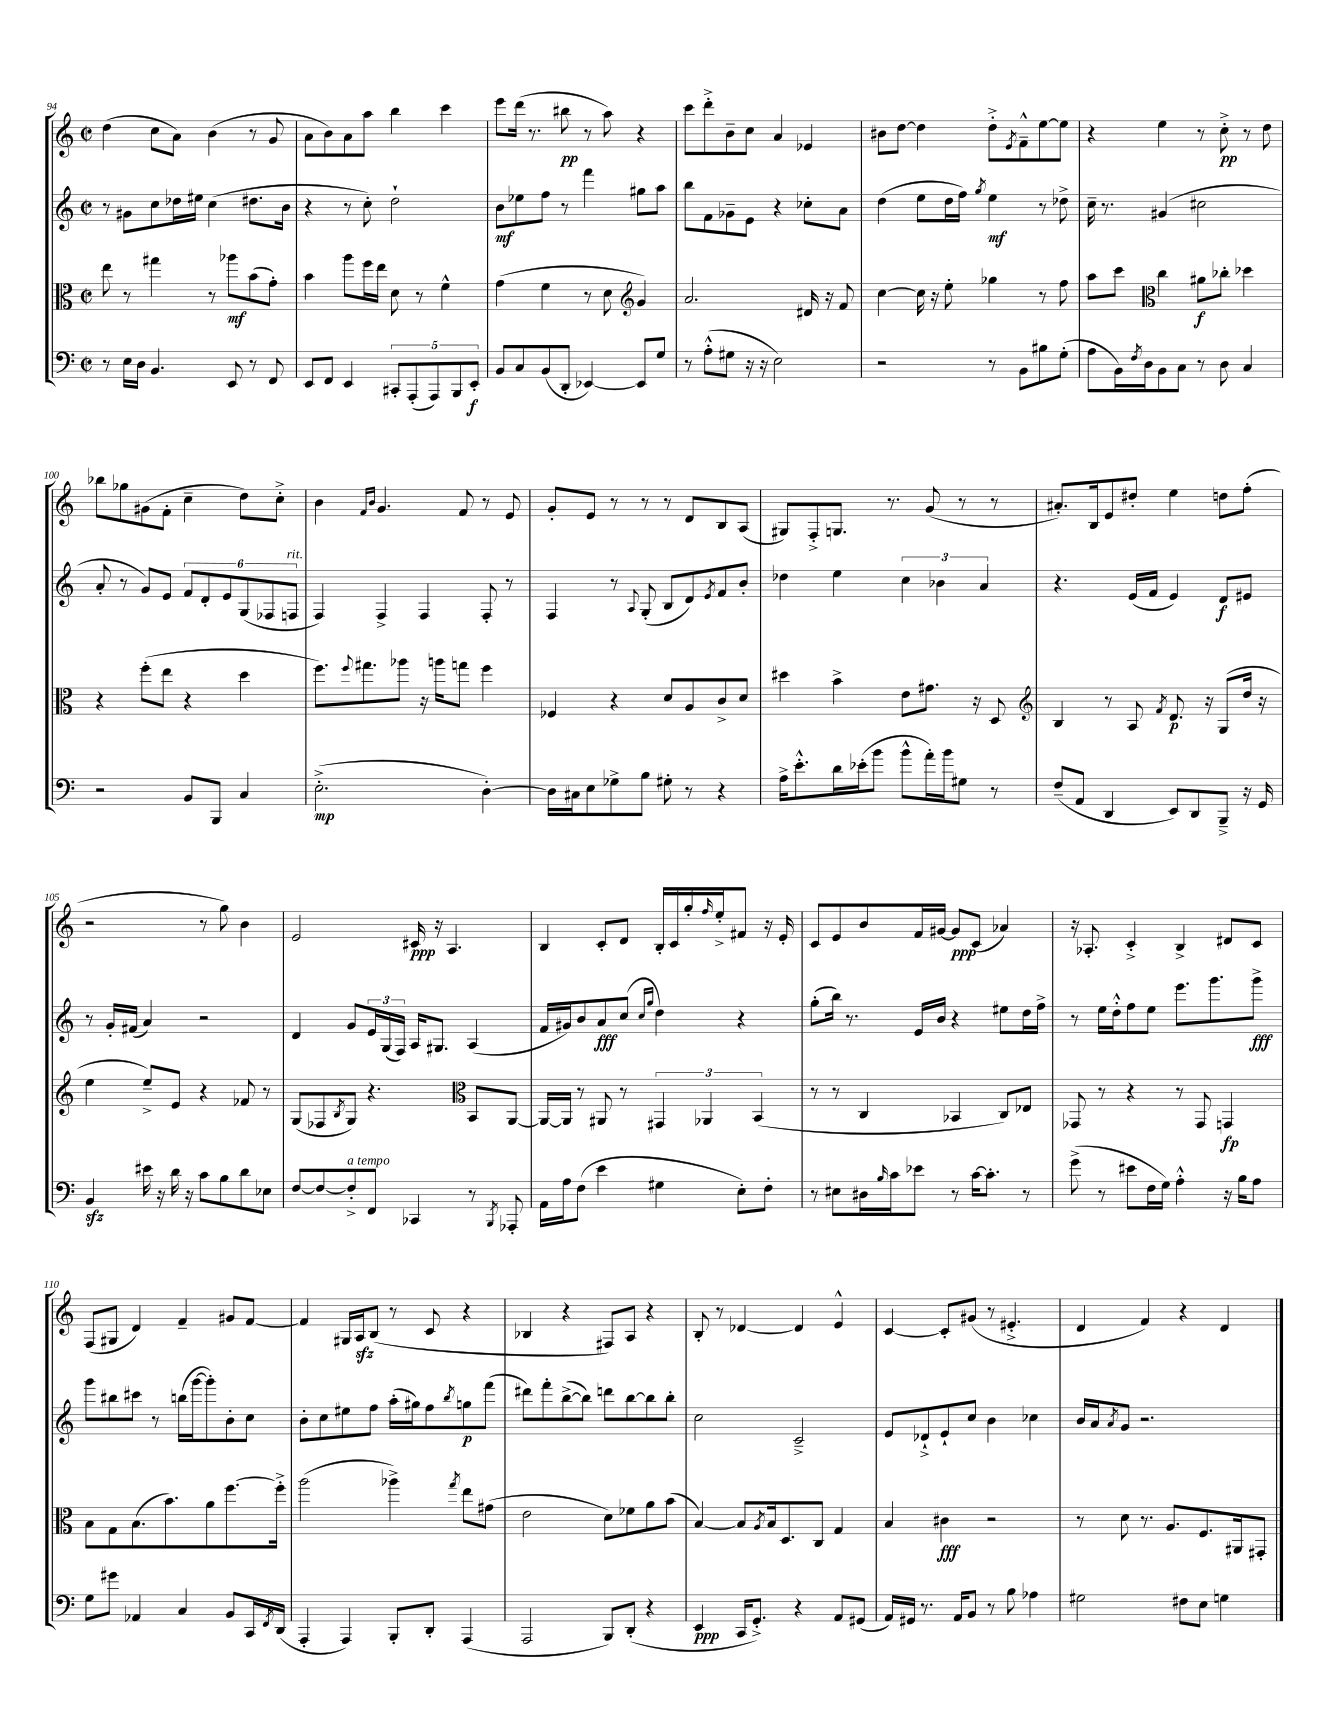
<<
\new StaffGroup <<
\new Staff = "s0" {
    \clef treble \key c \major \defaultTimeSignature \time 2/2
    d''4( c''8 a'8) b'4( r8 g'8 |
    a'8 b'8) a'8 a''8 b''4 c'''4 |
    e'''8 d'''16( r8. bis''8\pp r8 a''8) r4 |
    c'''8 d'''8-.-> b'8-- c''8 a'4 ees'4 |
    bis'8 d''8~ d''4 d''8-.-> \acciaccatura { e'8 } f'8---^ e''8~ e''8 |
    r4 e''4 r8 c''8-.->\pp r8 d''8 |
    bes''8 ges''8 gis'8( f'8-. c''4-- d''8) c''8-.-> |
    b'4 \grace { f'16 b'16 } g'4. f'8 r8 e'8 |
    g'8-. e'8 r8 r8 r8 d'8 b8 a8( |
    gis8) f8-.-> g8. r8. g'8( r8 r8 |
    ais'8.-.) b16 e'8 dis''8-. e''4 d''8 f''8-.( |
    r2 r8 g''8) b'4 |
    e'2 cis'16\ppp r16 a4. |
    b4 c'8-. d'8 b16-. c'16 g''16-. \grace { f''16 } e''16-.-> fis'8 r16 e'16-. |
    c'8 e'8 b'8 f'16 gis'16~ gis'8\ppp c'8( aes'4) |
    r16 aes8.-. c'4-.-> b4-> dis'8 c'8 |
    f8( gis8 d'4) f'4-- gis'8 f'8~ |
    f'4 gis16 a16\sfz b8( r8 c'8 r4 |
    bes4 r4 fis8) a8 r4 |
    b8-. r8 des'4~ des'4 e'4-^ |
    c'4~ c'8-. gis'8( r8 eis'4.-.-> |
    d'4 f'4) r4 d'4 \bar "|." |
}
\new Staff = "s1" {
    \clef treble \key c \major \defaultTimeSignature \time 2/2
    r8 gis'8 c''8 des''16 eis''16 c''4( dis''8. b'16 |
    r4 r8 c''8-.) d''2-! |
    b'8\mf ees''8 f''8 r8 f'''4 gis''8 a''8 |
    b''8 f'8 ges'8-- e'8 r4 ces''8-. a'8 |
    d''4( e''8 d''16 f''16) \acciaccatura { g''8 } e''4\mf r8 des''8-> |
    c''16-- r8. gis'4( cis''2 |
    a'8-. r8 g'8) e'8 \tuplet 6/4 { f'8 d'8-. e'8 g8( fes8 f8^\markup { \italic "rit." } } |
    f4) f4-> f4 f8-. r8 |
    f4 r8 \appoggiatura { a8 } g8-.( b8 d'8) \acciaccatura { e'8 } f'8 b'8-. |
    des''4 e''4 \tuplet 3/2 { c''4 bes'4 a'4 } |
    r4. e'16( f'16 e'4) d'8\f eis'8 |
    r8 g'16-. fis'16( a'4) r2 |
    d'4 g'8 \tuplet 3/2 { e'16 g16( f16) } a16 gis8. a4( |
    f'16 gis'16) b'8 a'8\fff c''8( \grace { c''16 g''16 } d''4) r4 |
    g''8-.( b''16) r8. e'16 b'16 r4 eis''8 d''16 f''16-> |
    r8 e''16 d''16-.-^ f''8 e''8 e'''8. g'''8. g'''8->\fff |
    g'''8 bis''8 cis'''8 r8 b''16( g'''16~ g'''8-.) b'8-. c''8 |
    b'8-. c''8 eis''8 f''8 a''16-.( gis''16) f''8 \acciaccatura { b''8 } g''8\p f'''8( |
    dis'''8) f'''8-. b''8~->( b''8) d'''8 b''8~ b''8 b''8-. |
    c''2 c'2---> |
    e'8 des'8-!-> e'8-! c''8 b'4 ces''4 |
    b'16 a'16 \acciaccatura { a'8 } g'8 r2. \bar "|." |
}
\new Staff = "s2" {
    \clef alto \key c \major \defaultTimeSignature \time 2/2
    e''8 r8 gis''4 r8 aes''8\mf b'8( g'8-.) |
    b'4 a''8 f''16 e''16 d'8 r8 f'4-^ |
    g'4( f'4 r8 d'8 \clef treble g'4) |
    a'2. dis'16 r16 f'8 |
    c''4~ c''16 r16 e''8-. ges''4 r8 f''8 |
    a''8 c'''8 \clef alto c''4 ais'8\f ces''8-. des''4 |
    r4 f''8-.( e''8 r4 d''4 |
    f''8.) \appoggiatura { f''8 } gis''8. aes''8 r16 a''16 g''8 f''4 |
    fes4 r4 d'8 a8 c'8-> d'8 |
    dis''4 b'4-> e'8 gis'8. r16 d8 |
    \clef treble b4 r8 a8 \acciaccatura { f'8 } d'8.\p r16 g8( d''16 r16 |
    e''4 e''8--->) e'8 r4 fes'8 r8 |
    g8( fes8 \acciaccatura { b8 } g8) r4. \clef alto b,8 a,8~ |
    a,16~ a,16 r8 ais,8 r8 \tuplet 3/2 { gis,4 aes,4 b,4( } |
    r8 r8 c4 bes,4 c8) ees8 |
    ges,8 r8 r4 r8 ges,8 g,4\fp |
    b8 g8 b8.( b'8.) a'8 f''8.~ f''16-.-> |
    a''2( aes''4->) \acciaccatura { g''8 } e''8 gis'8( |
    e'2 d'8) fes'8 a'8 b'8( |
    b4~) b8 \acciaccatura { a8 } b16 d8. c8 g4 |
    b4 cis'4\fff r2 |
    r8 d'8 r8. a8. f8. ais,16 gis,8-. \bar "|." |
}
\new Staff = "s3" {
    \clef bass \key c \major \defaultTimeSignature \time 2/2
    r8 e16 d16 b,4. e,8 r8 f,8 |
    e,8 f,8 e,4 \tuplet 5/4 { cis,8-. a,,8-.( a,,8) b,,8 e,8-.\f } |
    b,8 c8 b,8( d,8-. ees,4~) ees,8 g8 |
    r8 a8-.-^( gis8 r16 r16 e2) |
    r2 r8 b,8 bis8 g8-.( |
    a8 b,16) \acciaccatura { f8 } d16 b,8 c8 r8 d8 c4 |
    r2 b,8 b,,8 c4 |
    e2.-.->\mp( d4~-.) |
    d16 cis16 e8 ges8-> b8 gis8-. r8 r4 |
    a16-> e'8.-.-^ d'16 ees'16-.( b'8 b'8-^ a'16-.) b'16 gis8 r8 |
    f8--( a,8 d,4 e,8) d,8 b,,8---> r16 g,16 |
    b,4\sfz eis'16 r16 d'16 r16 c'8 b8 d'8 ees8 |
    f8~ f8~ f8-.->^\markup { \italic "a tempo" } f,8 ces,4 r8 \acciaccatura { b,,8 } aes,,8-. |
    a,16 a16 f8( e'4 gis4 e8-.) f8-. |
    r8 eis8 dis16 \grace { b16 } c'16 ees'8 r8 c'16~ c'8.-. r8 |
    g'8->( r8 eis'8 f16 g16) a4-.-^ r16 b16 a8 |
    g8 gis'8 aes,4 c4 b,8 c,16 \acciaccatura { f,8 } d,16( |
    a,,4-. a,,4) b,,8-. d,8-. a,,4( |
    a,,2 b,,8) d,8-.( r4 |
    e,4\ppp c,16 g,8.-.->) r4 a,8 gis,8( |
    a,16) gis,16 r8. a,16 b,8 r8 b8 aes4 |
    gis2 fis8 e8 g4 \bar "|." |
}
>>
>>
\layout { \context { \Score currentBarNumber = #94 } }
